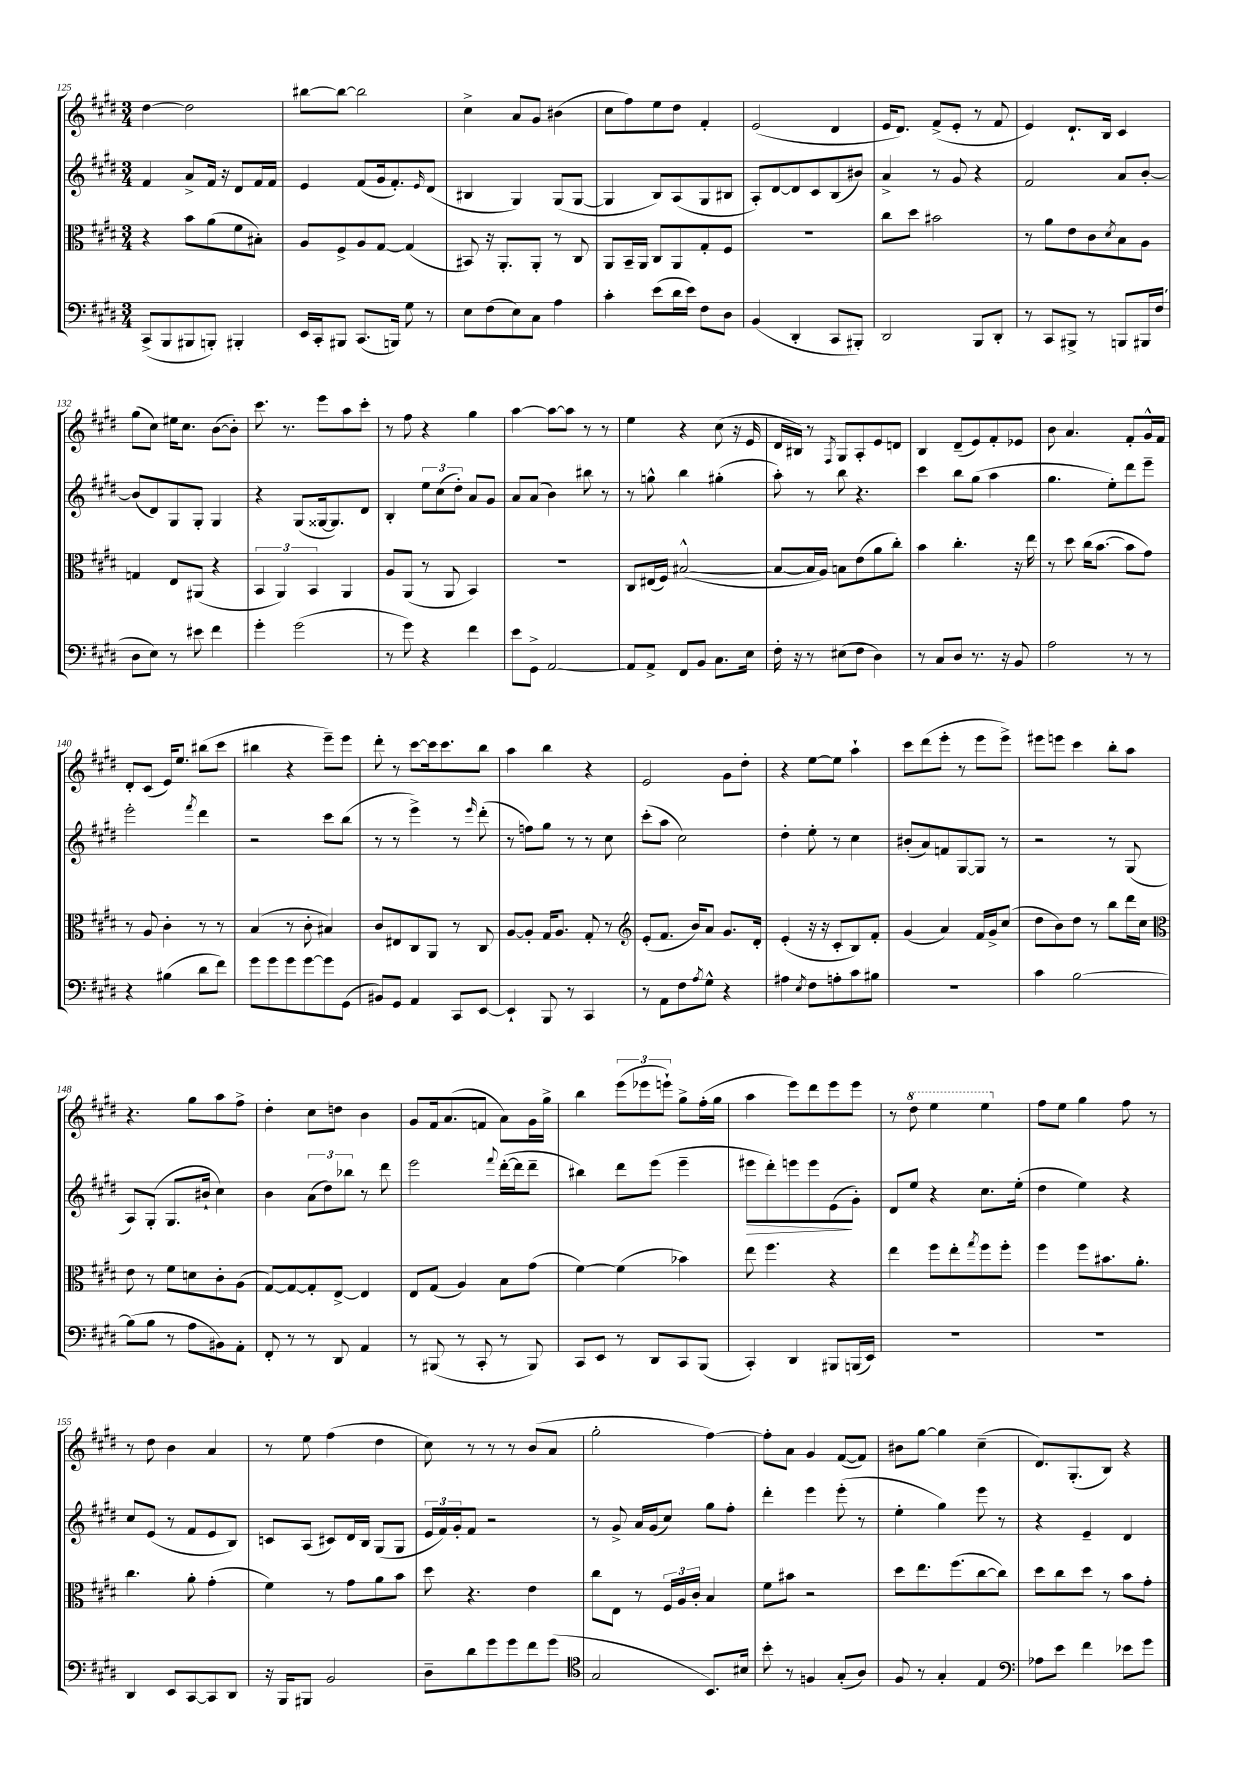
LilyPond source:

<<
\new StaffGroup <<
\new Staff = "s0" {
    \clef treble \key e \major \numericTimeSignature \time 3/4
    dis''4~ dis''2 |
    bis''8~ bis''8~ bis''2 |
    cis''4-> a'8 gis'8 bis'4( |
    cis''8 fis''8) e''8 dis''8 fis'4-. |
    e'2( dis'4 |
    e'16 dis'8.) fis'8->( e'8-. r8 fis'8 |
    e'4) dis'8.-! b16 cis'4 |
    gis''8( cis''8) eis''16 cis''8. b'8~( b'8-.) |
    cis'''8. r8. e'''8 a''8 cis'''8-. |
    r8 fis''8 r4 gis''4 |
    a''4~ a''8~ a''8 r8 r8 |
    e''4 r4 cis''8( r16 e'16 |
    dis'16 bis16) r8 \acciaccatura { fis8 } gis8 a8-. e'8 d'8 |
    b4 dis'8--( e'8) fis'8-. ees'8 |
    b'8 a'4. fis'8-. gis'16-^ fis'16 |
    dis'8-. cis'8( e'16) e''8. bis''8( cis'''8 |
    bis''4 r4 e'''8--) e'''8 |
    dis'''8-. r8 cis'''8~ cis'''16 cis'''8. b''8 |
    a''4 b''4 r4 |
    e'2 gis'8 dis''8-. |
    r4 e''8~ e''8 a''4-! |
    cis'''8 dis'''8( e'''8-. r8 e'''8 e'''8->) |
    eis'''8 e'''8 cis'''4 b''8-. a''8 |
    r4. gis''8 a''8 fis''8-> |
    dis''4-. cis''8 d''8 b'4 |
    gis'8 fis'16 a'8.( f'8 a'8) gis'16 gis''16-> |
    b''4 \tuplet 3/2 { e'''8( ees'''8 e'''8-!) } gis''8-> fis''16-.( gis''16 |
    a''4 e'''8) dis'''8 e'''8 e'''8 |
    r8 \ottava #1 dis'''8 e'''4 e'''4 \ottava #0 |
    fis''8 e''8 gis''4 fis''8 r8 |
    r8 dis''8 b'4 a'4 |
    r8 e''8 fis''4( dis''4 |
    cis''8) r8 r8 r8 b'8( a'8 |
    gis''2-. fis''4~) |
    fis''8-. a'8 gis'4 fis'8~( fis'8) |
    bis'8 gis''8~ gis''4 cis''4--( |
    dis'8.) gis8.-.( b8) r4 \bar "|." |
}
\new Staff = "s1" {
    \clef treble \key e \major \numericTimeSignature \time 3/4
    fis'4 a'8-> fis'16 r16 dis'8 fis'16 fis'16 |
    e'4 fis'8( gis'16 fis'8.-.) \grace { e'16 } dis'8( |
    bis4 gis4) gis8( gis8~ |
    gis4 b8) a8( gis8 bis8 |
    a8-.) dis'8~ dis'8 cis'8 b8( bis'8) |
    a'4-> r8 gis'8 r4 |
    fis'2 a'8 b'8~-. |
    b'8( dis'8) gis8 gis8-. gis4 |
    r4 gis8( gisis16~ gisis8.) dis'8 |
    b4-. \tuplet 3/2 { e''8 cis''8( dis''8-.) } a'8 gis'8 |
    a'8 a'8( b'4) bis''8 r8 |
    r8 g''8-^ b''4 gis''4-.( |
    a''8-.) r8 b''8 r4. |
    cis'''4 b''8 gis''8( a''4 |
    gis''4. e''8-.) dis'''8 e'''8-- |
    e'''2-. \acciaccatura { fis'''8 } dis'''4 |
    r2 cis'''8 b''8( |
    r8 r8 e'''4->) r8 \grace { e'''16 } dis'''8-.( |
    r8 f''8) gis''8 r8 r8 cis''8 |
    cis'''8-.( a''8 cis''2) |
    dis''4-. e''8-. r8 cis''4 |
    bis'8-.( a'8) f'8 gis8~ gis8 r8 |
    r2 r8 gis8( |
    a8) gis8-.( gis8. bis'16-! cis''4) |
    b'4 \tuplet 3/2 { a'8( dis''8) bes''8 } r8 dis'''8 |
    e'''2 \appoggiatura { fis'''8 } dis'''16~-.( dis'''16 dis'''8-- |
    bis''4) dis'''8 e'''8( e'''4-- |
    eis'''8\> dis'''8-.) e'''8 e'''8 e'8\!( gis'8-.) |
    dis'8 e''8 r4 cis''8. e''16-.( |
    dis''4 e''4) r4 |
    cis''8 e'8( r8 fis'8 e'8 b8) |
    c'8 a8( cis'8) dis'16 b16 gis8( gis8 |
    \tuplet 3/2 { e'16 fis'16) gis'16-. } fis'8 r2 |
    r8 gis'8-> a'16 gis'16( cis''8) gis''8 fis''8-. |
    dis'''4-. e'''4 e'''8-.( r8 |
    e''4-. gis''4) e'''8 r8 |
    r4 e'4-- dis'4 \bar "|." |
}
\new Staff = "s2" {
    \clef alto \key e \major \numericTimeSignature \time 3/4
    r4 b'8 a'8( fis'8 bis8-.) |
    a8 fis8-> a8 gis8~ gis4( |
    bis,8) r16 a,8.-. a,8-. r8 cis8 |
    a,8 b,16-- a,16 cis8 a,8 gis8-. fis8 |
    R2. |
    cis''8 dis''8 bis'2 |
    r8 a'8 e'8 cis'8 \acciaccatura { dis'8 } b8 a8 |
    g4 e8 ais,8( r4 |
    \tuplet 3/2 { b,4 a,4) b,4 } a,4 |
    a8 a,8( r8 a,8 b,4) |
    R2. |
    cis8 eis16( fis16) bis2~-^( |
    bis8~ bis16 a16) b8 e'8( a'8 cis''8-.) |
    b'4 cis''4.-. r16 e''16 |
    r8 dis''8 cis''16( b'8.~ b'8 gis'8) |
    r8 a8 cis'4-. r8 r8 |
    b4( r8 cis'8-. bis4) |
    cis'8 eis8 cis8 a,8 r8 cis8 |
    a8~ a8-. gis16 a8. gis8-. r8 |
    \clef treble e'8-.( fis'8. b'16) a'8 gis'8. dis'16-. |
    e'4-.( r16 r16 cis'8-. b8) fis'8-. |
    gis'4( a'4) fis'16 gis'16-> cis''8( |
    dis''8 b'8) dis''8 r8 b''8 dis'''16 cis''16 |
    \clef alto e'8 r8 fis'8 d'8 cis'8-. a8( |
    gis8~) gis8~ gis8-. e8~-> e4 |
    e8 gis8( a4) b8 gis'8( |
    fis'4~) fis'4( bes'4) |
    e''8 fis''4. r4 |
    e''4 fis''8 e''8-. \acciaccatura { gis''8 } fis''8 fis''8-. |
    fis''4 fis''8 bis'8. a'8.-. |
    cis''4. a'8-. gis'4-.( |
    fis'4) r8 gis'8 a'8 b'8 |
    dis''8 r4. e'4 |
    cis''8 e8 r8 \tuplet 3/2 { fis16 a16 cis'16-. } b4 |
    fis'8 bis'8 r2 |
    dis''8 e''8. fis''8.( cis''8~ cis''8) |
    dis''8 cis''8 dis''8 r8 b'8 gis'8-. \bar "|." |
}
\new Staff = "s3" {
    \clef bass \key e \major \numericTimeSignature \time 3/4
    cis,8->( b,,8 bis,,8 b,,8-.) bis,,4-. |
    e,16 cis,16-. bis,,8 cis,8.( b,,16) gis8 r8 |
    e8 fis8( e8) cis8 a4 |
    cis'4-. e'8( dis'16 e'16) fis8 dis8 |
    b,4( dis,4-. cis,8 bis,,8-.) |
    dis,2 b,,8 dis,8-. |
    r8 cis,8 bis,,8-> r8 b,,8 bis,,16 fis16( |
    dis8 e8) r8 eis'8 fis'4 |
    gis'4-. gis'2( |
    r8 gis'8) r4 fis'4 |
    e'8 gis,8-> a,2~ |
    a,8 a,8-> fis,8 b,8 cis8. e16 |
    fis16-. r16 r8 eis8( fis8 dis4) |
    r8 cis8 dis8 r8. r16 b,8 |
    a2 r8 r8 |
    r4 bis4( dis'8 fis'8) |
    gis'8 gis'8 gis'8 gis'8~ gis'8 gis,8( |
    bis,8) gis,8 a,4 cis,8 e,8~ |
    e,4-! b,,8 r8 cis,4 |
    r8 a,8 fis8 \acciaccatura { a8 } gis8-^ r4 |
    ais4 \acciaccatura { e8 } fis8 a8-. cis'8 bis8 |
    R2. |
    cis'4 b2~ |
    b8( b8 r8 a8 bis,8) a,8-. |
    fis,8-. r8 r8 dis,8 a,4 |
    r8 bis,,8( r8 cis,8-. r8 bis,,8) |
    cis,8 e,8 r8 dis,8 cis,8 b,,8( |
    cis,4-.) dis,4 bis,,8 b,,16( e,16) |
    R2. |
    R2. |
    dis,4 e,8 cis,8~ cis,8 dis,8 |
    r16 b,,16 bis,,8 b,2 |
    dis8-- dis'8 gis'8 gis'8 fis'8 gis'8( |
    \clef tenor gis2 b,8.) bis16 |
    b'8-. r8 f4 gis8-.( a8) |
    fis8 r8 gis4-. e4 |
    \clef bass aes8 e'8 fis'4 ees'8 gis'8 \bar "|." |
}
>>
>>
\layout { \context { \Score currentBarNumber = #125 } }
